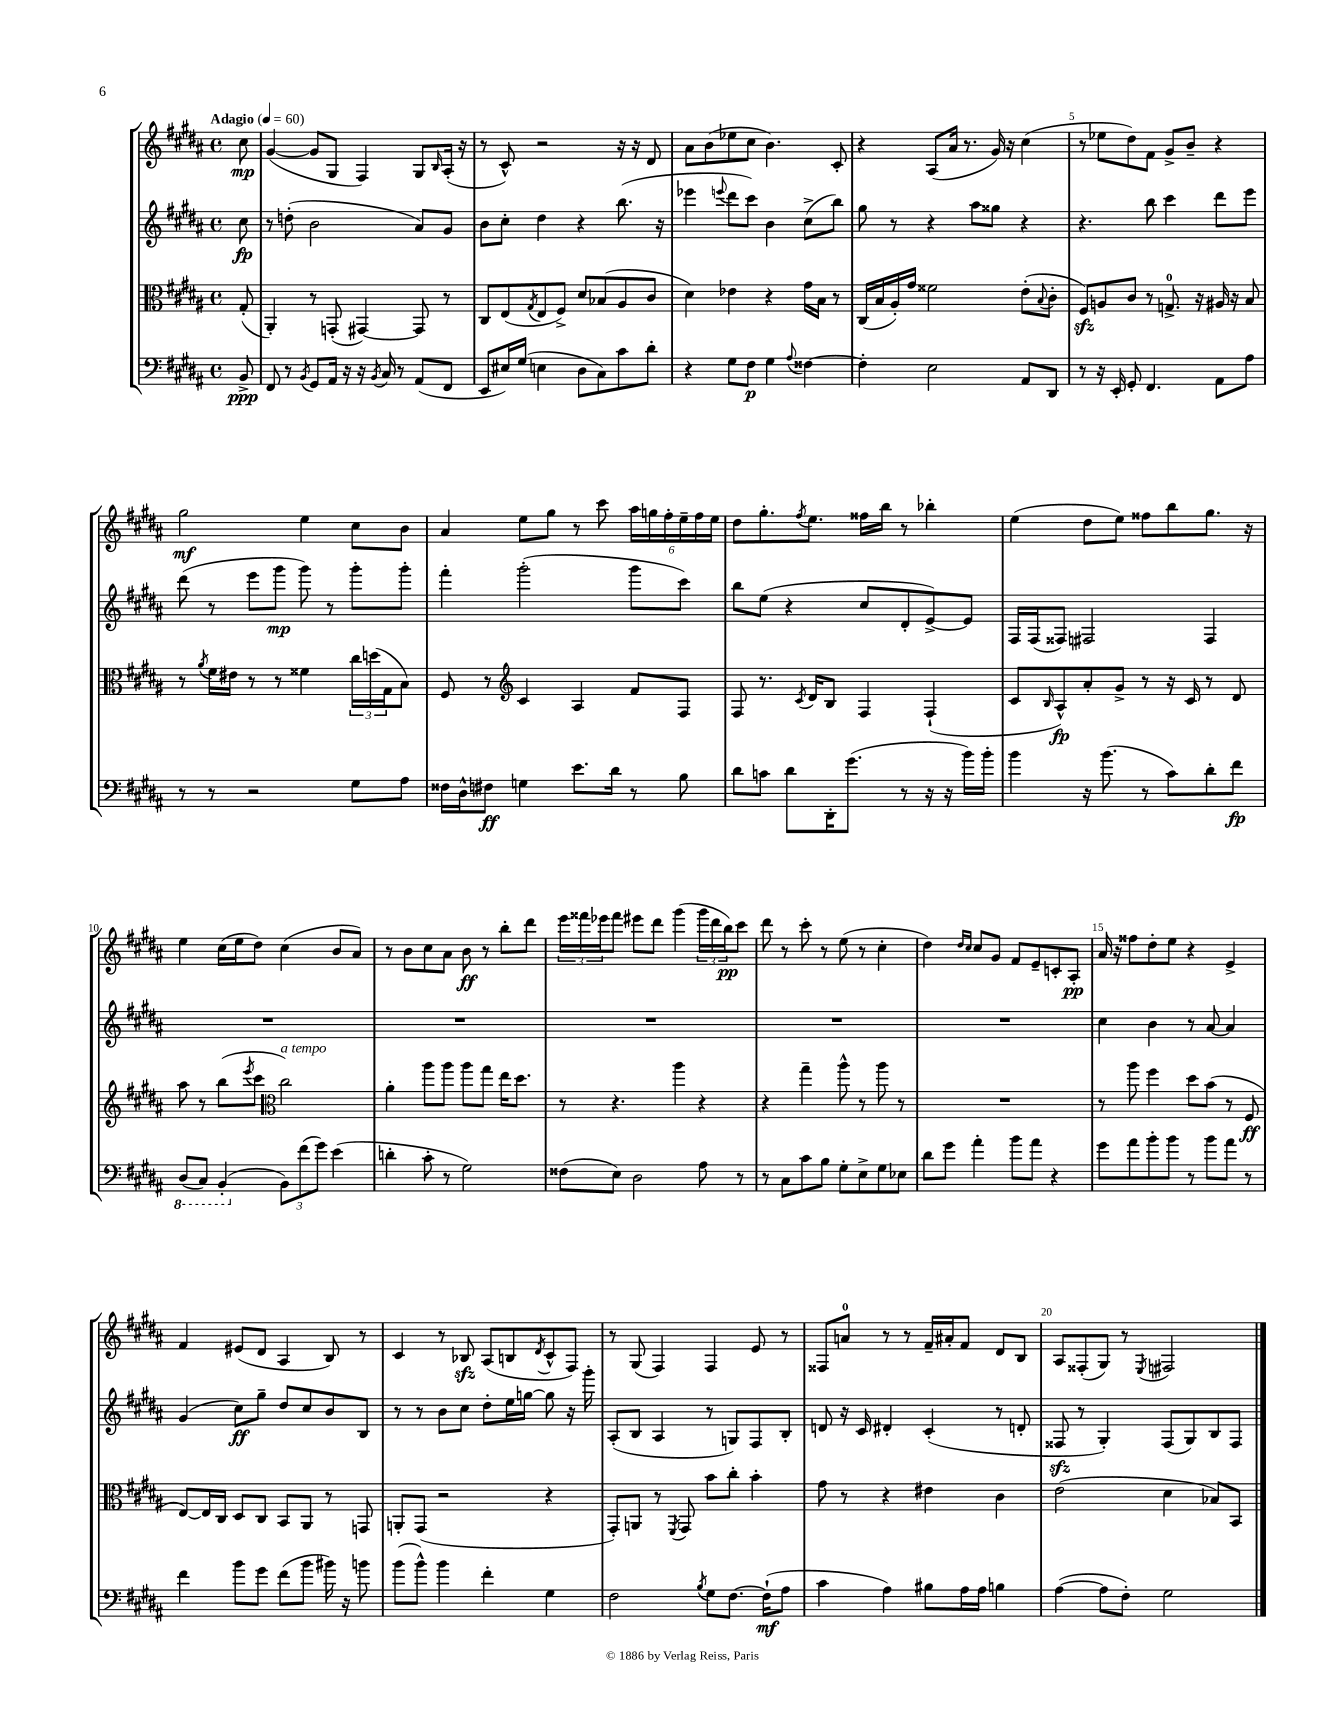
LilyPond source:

<<
\new StaffGroup <<
\new Staff = "s0" {
    \clef treble \key b \major \defaultTimeSignature \time 4/4 \partial 8 \tempo "Adagio" 4 = 60
    cis''8\mp |
    gis'4~( gis'8 gis8 fis4) gis8 \grace { b16 } ais16-.( r16 |
    r8 cis'8-^) r2 r16 r16 dis'8 |
    ais'8 b'8( ees''8 cis''8 b'4.) cis'8-. |
    r4 ais8( ais'16 r8. gis'16) r16 cis''4( |
    r8 ees''8 dis''8) fis'8 gis'8-> b'8-- r4 |
    gis''2\mf e''4 cis''8 b'8 |
    ais'4 e''8 gis''8 r8 cis'''8 \tuplet 6/4 { ais''16 g''16 fis''16-. e''16-- fis''16 e''16 } |
    dis''8 gis''8.-. \acciaccatura { fis''8 } e''8. fisis''16 b''16 r8 bes''4-. |
    e''4( dis''8 e''8) fisis''8 b''8 gis''8. r16 |
    e''4 cis''16( e''16 dis''8) cis''4( b'8 ais'8) |
    r8 b'8 cis''8 ais'8 b'8\ff r8 b''8-. dis'''8 |
    \tuplet 3/2 { e'''16 fisis'''16 ees'''16 } fisis'''8 eis'''8 dis'''8 gis'''4( \tuplet 3/2 { gis'''16 dis'''16 b''16\pp) } cis'''8 |
    dis'''8 r8 cis'''8-. r8 e''8( r8 cis''4-. |
    dis''4) \grace { dis''16 cis''16 } cis''8 gis'8 fis'8 e'8-- c'8-. ais8-.\pp |
    ais'16 r16 fisis''8 dis''8-. e''8 r4 e'4-> |
    fis'4 eis'8( dis'8 ais4 b8) r8 |
    cis'4 r8 bes8\sfz ais8( b8 \acciaccatura { dis'8 } cis'8-^ fis8) |
    r8 gis8( fis4) fis4 e'8 r8 |
    fisis8 a'8-0 r8 r8 fis'16-- ais'16-. fis'8 dis'8 b8 |
    ais8 fisis8-.( gis8) r8 \acciaccatura { e8 } fis2 \bar "|." |
}
\new Staff = "s1" {
    \clef treble \key b \major \defaultTimeSignature \time 4/4 \partial 8
    cis''8\fp |
    r8 d''8-.( b'2 ais'8) gis'8 |
    b'8 cis''8-. dis''4 r4 b''8.( r16 |
    ees'''4 \appoggiatura { e'''8 } dis'''8 cis'''8) b'4 cis''8->( b''8) |
    gis''8 r8 r4 ais''8 gisis''8 r4 |
    r4. b''8 cis'''4 dis'''8 e'''8 |
    dis'''8( r8 e'''8 gis'''8\mp gis'''8) r8 gis'''8-. gis'''8-. |
    fis'''4-. gis'''2-.( gis'''8 cis'''8) |
    b''8 e''8( r4 cis''8 dis'8-. e'8~->) e'8 |
    fis16 fis16( fisis8) fis2 fis4 |
    R1 |
    R1 |
    R1 |
    R1 |
    R1 |
    cis''4 b'4 r8 ais'8~ ais'4 |
    gis'4( cis''8\ff) gis''8-- dis''8 cis''8 b'8 b8 |
    r8 r8 b'8 cis''8 dis''8-. e''16 g''16~ g''8 r16 gis'''16-. |
    ais8-.( b8 ais4 r8 g8) fis8 b8-. |
    d'8 r16 cis'16 dis'4-. cis'4-.( r8 d'8-. |
    fisis8\sfz r8 gis4-.) fisis8( gis8) b8 fisis8 \bar "|." |
}
\new Staff = "s2" {
    \clef alto \key b \major \defaultTimeSignature \time 4/4 \partial 8
    gis8-.( |
    ais,4-.) r8 g,8-.( gis,4~) gis,8 r8 |
    cis8 e8( \acciaccatura { gis8 } e8 fis8->) dis'8 bes8( ais8 cis'8 |
    dis'4) ees'4 r4 gis'16 b16 r8 |
    cis16( b16 ais16-.) gis'16 fisis'2 e'8-.( \appoggiatura { b8 } cis'8-. |
    fis8\sfz) a8 cis'8 r8 g8.-0-> r16 ais16 r16 b8 |
    r8 \acciaccatura { ais'8 } fis'16 eis'16 r8 r8 fisis'4 \tuplet 3/2 { cis''16 d''16( gis16 } b8) |
    fis8 r8 \clef treble cis'4 ais4 fis'8 fis8 |
    fis8 r8. \acciaccatura { cis'8 } dis'16 b8 fis4 fis4-!( |
    cis'8 \grace { b16 } ais8-^\fp) ais'8-. gis'8-> r8 r16 cis'16 r8 dis'8 |
    ais''8 r8 b''8( \acciaccatura { e'''8 } cis'''8 \clef alto cis''2^\markup { \italic "a tempo" }) |
    ais'4-. ais''8 ais''8 ais''8 gis''8 e''16 dis''8. |
    r8 r4. ais''4 r4 |
    r4 gis''4-- ais''8-^ r8 ais''8 r8 |
    R1 |
    r8 ais''8 fis''4 dis''8 b'8( r8 fis8\ff |
    e8~) e16 cis16 dis8 cis8 b,8 ais,8 r8 g,8 |
    a,8-. gis,8( r2 r4 |
    gis,8-.) a,8 r8 \acciaccatura { fis,8 } gis,8 b'8 cis''8-. b'4-. |
    gis'8 r8 r4 eis'4 cis'4 |
    e'2( dis'4 bes8) b,8 \bar "|." |
}
\new Staff = "s3" {
    \clef bass \key b \major \defaultTimeSignature \time 4/4 \partial 8
    b,8->\ppp |
    fis,8 r8 \acciaccatura { b,8 } gis,8 ais,16 r16 r16 \acciaccatura { b,8 } cis16 r8 ais,8( fis,8 |
    e,8 eis16) gis16( e4 dis8 cis8) cis'8 dis'8-. |
    r4 gis8 fis8\p gis4 \appoggiatura { ais8 } fisis4~ |
    fisis4-. e2 ais,8 dis,8 |
    r8 r16 e,16-. gis,8-. fis,4. ais,8 ais8 |
    r8 r8 r2 gis8 ais8 |
    fisis16 dis16-^ fis8\ff g4 e'8. dis'16 r8 b8 |
    dis'8 c'8 dis'8 dis,16-. gis'8.( r8 r16 r16 b'16) b'16-. |
    b'4 r16 b'8.( r8 cis'8) dis'8-. fis'8\fp |
    \ottava #-1 dis,8( cis,8) b,,4-.( \ottava #0 \tuplet 3/2 { b,8) fis'8( gis'8) } e'4( |
    d'4-. cis'8-. r8 gis2) |
    fisis8( e8) dis2 ais8 r8 |
    r8 cis8 cis'8 b8 gis8-. e8-> gis8 ees8 |
    dis'8 gis'8 ais'4-. b'8 ais'8 r4 |
    gis'8 ais'8 b'8-. b'8 r8 b'8 ais'8 r8 |
    fis'4 b'8 gis'8 fis'8( b'8 bis'16) r16 b'8 |
    b'8( b'8-^) b'4 fis'4-. gis4 |
    fis2 \acciaccatura { b8 } gis8 fis8.~ fis16-!\mf( ais8 |
    cis'4 ais4) bis8 ais16 ais16 b4 |
    ais4~( ais8 fis8-.) gis2 \bar "|." |
}
>>
>>
\layout { \context { \Score \override BarNumber.break-visibility = ##(#f #t #t) barNumberVisibility = #(every-nth-bar-number-visible 5) } }
